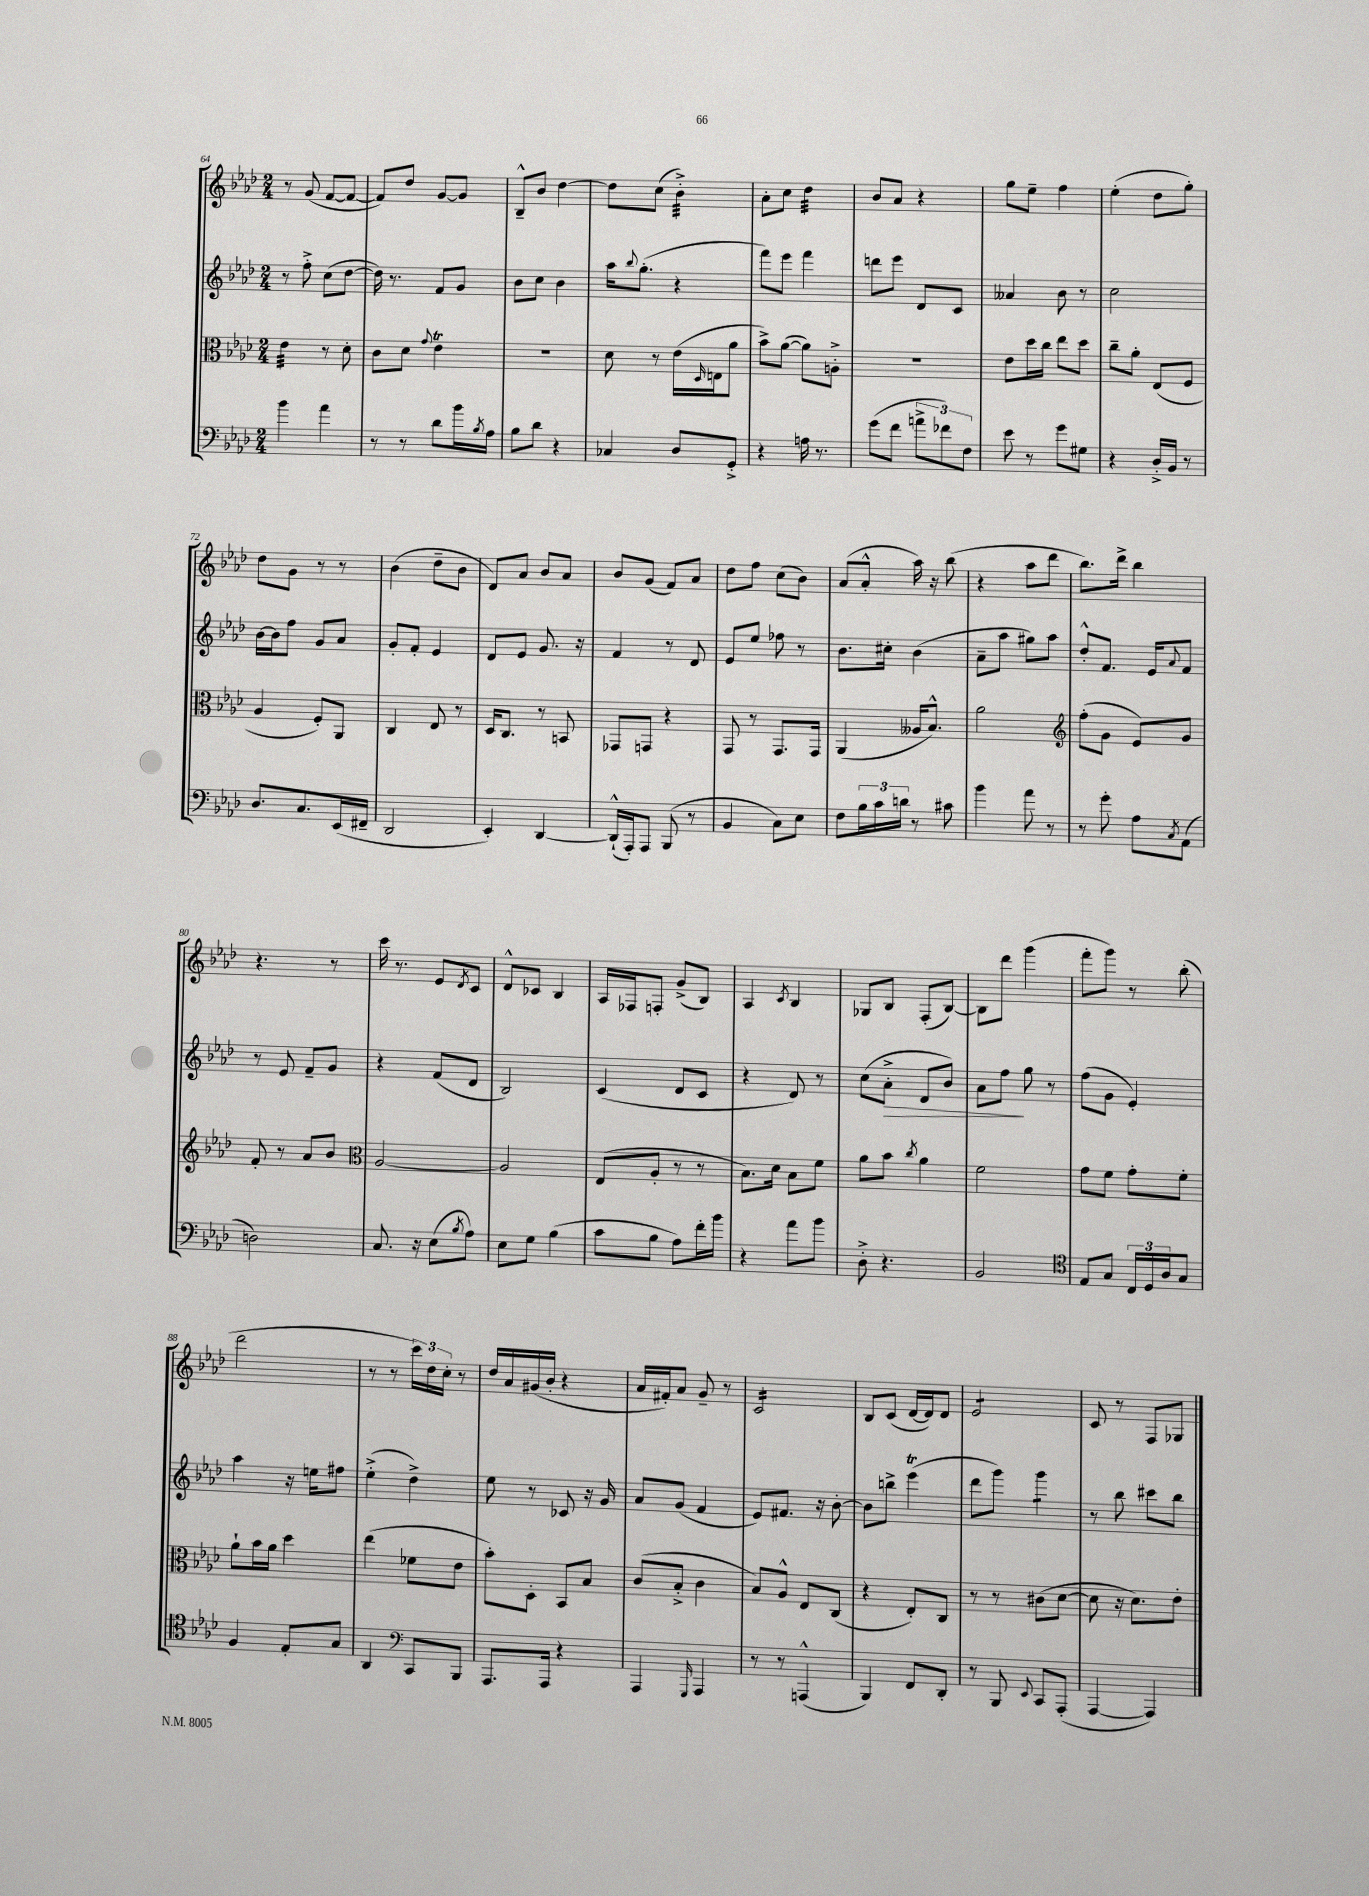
<<
\new StaffGroup <<
\new Staff = "s0" {
    \clef treble \key aes \major \numericTimeSignature \time 2/4
    r8 g'8( f'8~ f'8~ |
    f'8) des''8 g'8~ g'8 |
    bes8---^ bes'8 des''4~ |
    des''8 c''8( bes'4:32-.->) |
    aes'8-. c''8 des''4:32 |
    bes'8 aes'8 r4 |
    g''8 ees''8-- f''4 |
    ees''4-.( des''8 g''8-.) |
    des''8 g'8 r8 r8 |
    bes'4( des''8-- bes'8 |
    des'8) aes'8 bes'8 aes'8 |
    bes'8 g'8( f'8) aes'8 |
    des''8 f''8 c''8( bes'8) |
    aes'8( aes'8-.-^ aes''16) r16 bes''8( |
    r4 aes''8 des'''8 |
    bes''8.) des'''16-> bes''4 |
    r4. r8 |
    c'''16 r8. ees'8 \acciaccatura { des'8 } c'8 |
    des'8-^ ces'8 bes4 |
    aes16 fes16 f8-. g'8->( bes8) |
    aes4 \acciaccatura { c'8 } bes4 |
    ges8 bes8 f8-.( bes8~) |
    bes8 des'''8 g'''4( |
    f'''8-. g'''8) r8 bes''8-.( |
    des'''2 |
    r8 r8 \tuplet 3/2 { c'''16) des''16 c''16-. } r8 |
    des''16 aes'16 gis'16( bes'16-. r4 |
    aes'16 fis'16-.) aes'8 g'8-- r8 |
    c'2:16 |
    bes8 c'8( des'16~ des'16) des'8 |
    ees'2:8 |
    c'8 r8 f8 ges8 \bar "|." |
}
\new Staff = "s1" {
    \clef treble \key aes \major \numericTimeSignature \time 2/4
    r8 f''8-.-> c''8( des''8~ |
    des''16) r8. f'8 g'8 |
    bes'8 c''8 bes'4 |
    aes''16 \appoggiatura { bes''8 } g''8.-.( r4 |
    f'''8) ees'''8 f'''4 |
    d'''8 ees'''8 des'8 c'8 |
    aeses'4 bes'8 r8 |
    c''2 |
    bes'16~ bes'16 f''8 g'8 aes'8 |
    g'8-. f'8-. ees'4 |
    des'8 ees'8 g'8. r16 |
    f'4 r8 des'8 |
    ees'8 ees''8 fes''8 r8 |
    bes'8. cis''16-. bes'4( |
    aes'8-- aes''8 gis''8) aes''8 |
    des''8-.-^ f'8. ees'16 \appoggiatura { aes'8 } f'8 |
    r8 ees'8 f'8-- g'8 |
    r4 f'8( des'8 |
    bes2) |
    c'4( des'8 c'8 |
    r4 des'8) r8 |
    c''8( aes'8-.->\> des'8 bes'8) |
    aes'8 f''8\! g''8 r8 |
    f''8( g'8 ees'4-.) |
    aes''4 r16 e''16 fis''8 |
    ees''4-.->( des''4->) |
    ees''8 r8 ces'8 r16 g'16 |
    aes'8 g'8( f'4 |
    ees'8) fis'8. r16 bes'8~-. |
    bes'8 b''8-> ees'''4\trill( |
    des'''8 g'''8) g'''4:8 |
    r8 bes''8 cis'''8 bes''8 \bar "|." |
}
\new Staff = "s2" {
    \clef alto \key aes \major \numericTimeSignature \time 2/4
    ees'4:32 r8 des'8-. |
    c'8 des'8 \appoggiatura { g'8 } ees'4\trill |
    r2 |
    des'8 r8 ees'16( \grace { des16 } e16 aes'8 |
    bes'8->) aes'8~( aes'8) a8-.-> |
    R2 |
    ees'8 des''16 c''16 ees''8 des''8 |
    c''8-- aes'8-. ees8( f8 |
    aes4 f8-.) aes,8 |
    c4 ees8 r8 |
    des16 c8. r8 b,8 |
    ges,8 g,8 r4 |
    g,8 r8 g,8. g,16 |
    aes,4( aeses16 bes8.-^) |
    aes'2 |
    \clef treble f''8-.( g'8 ees'8) g'8 |
    f'8-. r8 aes'8 bes'8 |
    \clef alto aes2~ |
    aes2 |
    ees8( aes8-. r8 r8 |
    bes8.) des'16 bes8 f'8 |
    aes'8 bes'8 \acciaccatura { c''8 } aes'4 |
    f'2 |
    g'8 f'8 g'8-. f'8-. |
    aes'8-! bes'16 aes'16 des''4 |
    ees''4( fes'8 ees'8 |
    bes'8-.) des8-. bes,8 bes8 |
    c'8( bes8-.-> c'4 |
    bes8) aes8-^ ees8 c8( |
    r4 ees8-.) c8 |
    r8 r8 cis'8( des'8~ |
    des'8 r16 des'8.) ees'8-. \bar "|." |
}
\new Staff = "s3" {
    \clef bass \key aes \major \numericTimeSignature \time 2/4
    bes'4 aes'4 |
    r8 r8 des'8 bes'16 \acciaccatura { bes8 } aes16 |
    bes8 des'8 r4 |
    ces4 des8 g,8-.-> |
    r4 a16 r8. |
    g'8( f'8 \tuplet 3/2 { a'8-> fes'8) f8 } |
    ees'8 r8 g'8 gis8 |
    r4 des16-.-> bes,16 r8 |
    des8. c8. ees,16( fis,16-- |
    des,2 |
    ees,4-.) des,4~ |
    des,16-!-^( aes,,16-.) aes,,8 bes,,8( r8 |
    bes,4 c8) ees8 |
    f8 \tuplet 3/2 { bes16 c'16 d'16 } r8 cis'8 |
    bes'4 aes'8 r8 |
    r8 g'8-. aes8 \acciaccatura { c8 } aes,8( |
    d2) |
    c8. r16 ees8( \acciaccatura { bes8 } aes8) |
    ees8 g8 bes4( |
    c'8 bes8 aes8) f'16-. bes'16 |
    r4 aes'8 bes'8 |
    des8-.-> r4. |
    bes,2 |
    \clef tenor ees8 g8 \tuplet 3/2 { c16 des16 aes16 } g8 |
    f4 ees8-. g8 |
    aes,4 \clef bass c,8 bes,,8 |
    aes,,8. aes,,16 r4 |
    aes,,4 \grace { g,,16 } aes,,4 |
    r8 r8 a,,4-^( |
    bes,,4) f,8 des,8-. |
    r8 bes,,8 \appoggiatura { ees,8 } c,8 aes,,8-.( |
    aes,,4~ aes,,4) \bar "|." |
}
>>
>>
\layout { \context { \Score currentBarNumber = #64 } }
